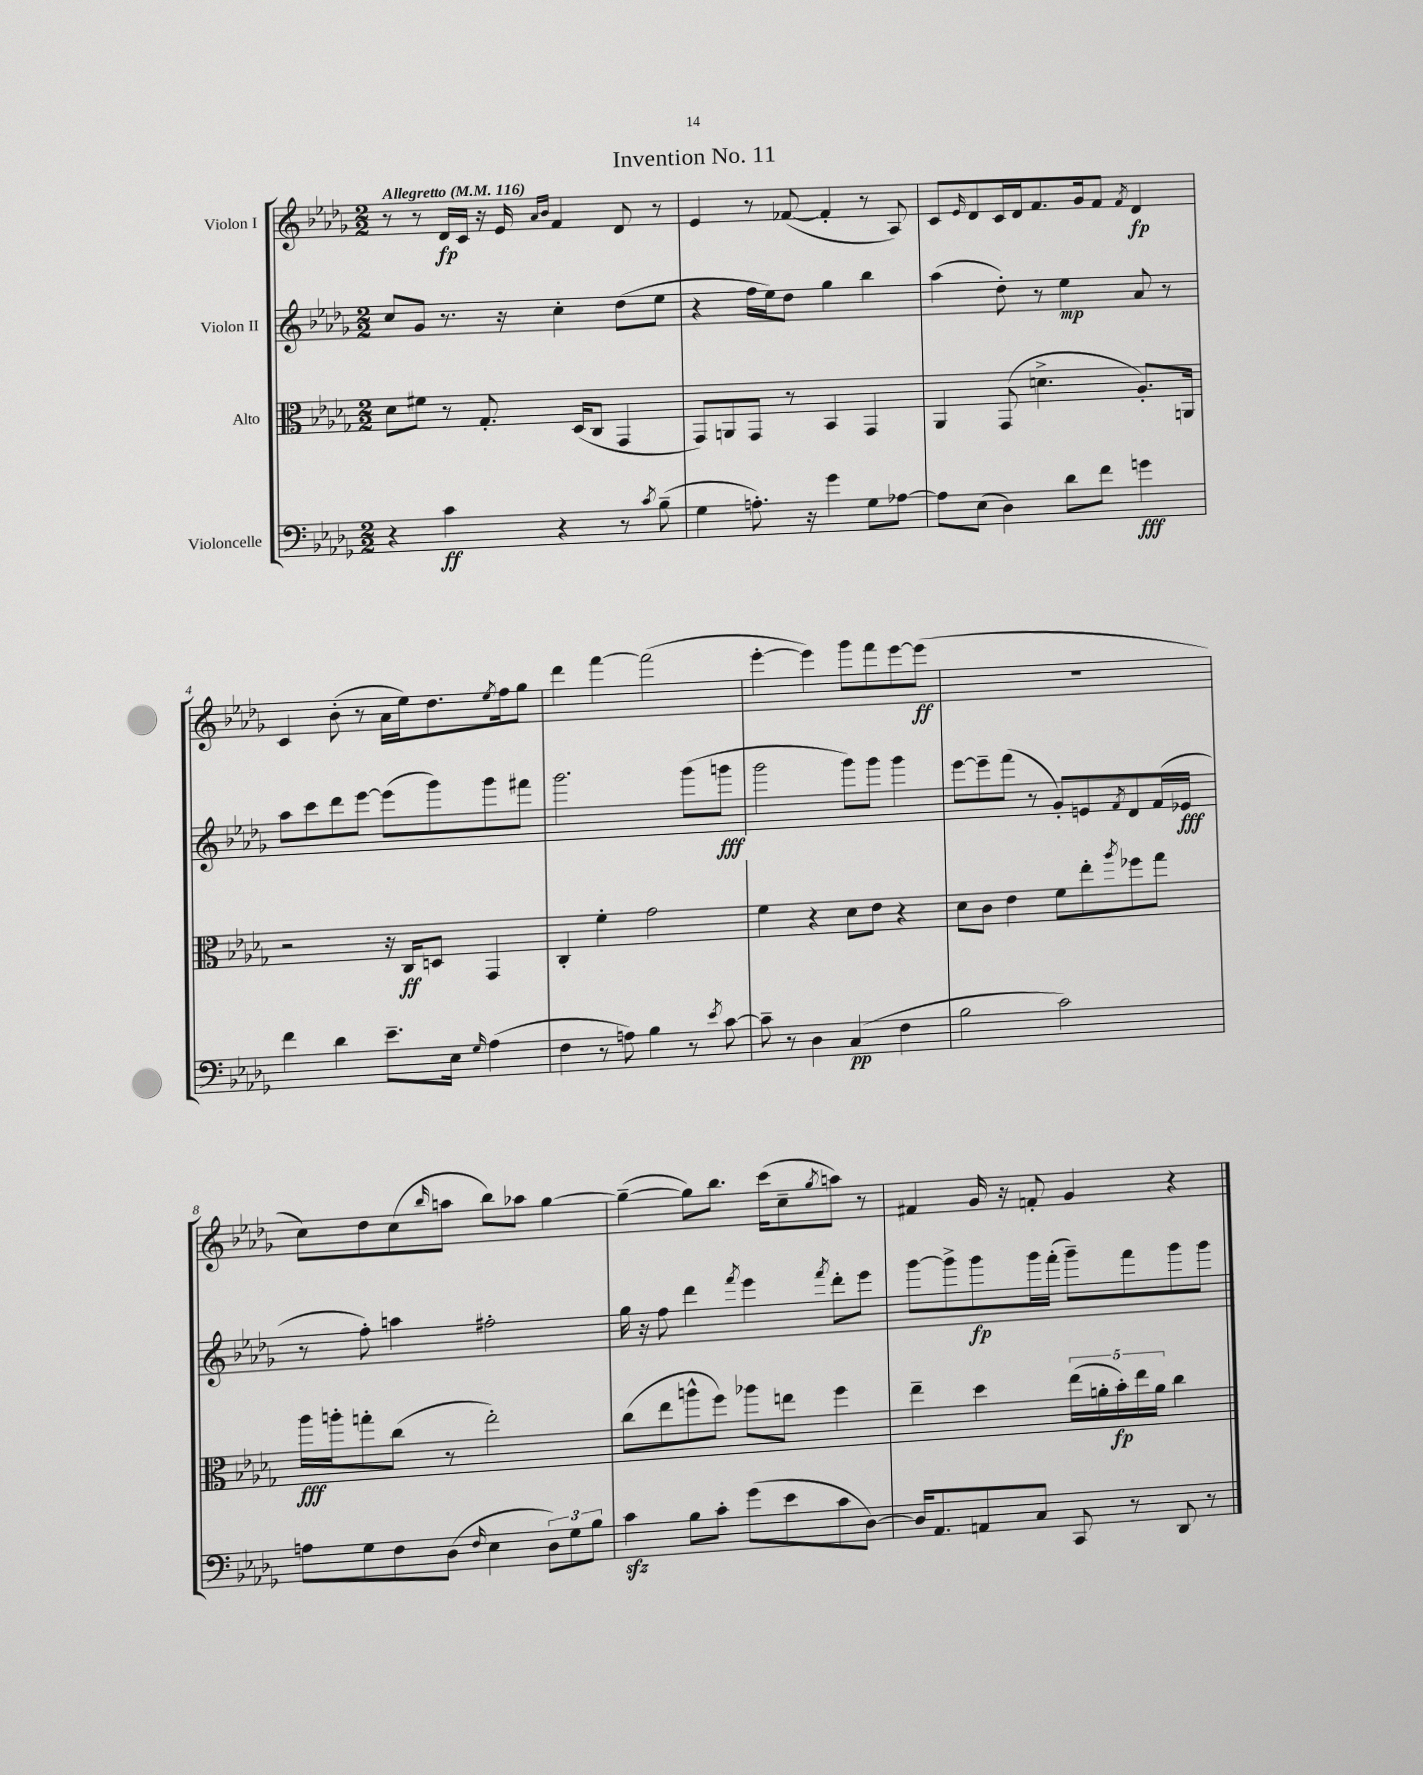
\header { title = "Invention No. 11" }
<<
\new StaffGroup <<
\new Staff = "s0" \with { instrumentName = "Violon I" } {
    \clef treble \key des \major \numericTimeSignature \time 2/2 \tempo "Allegretto" 4 = 116
    r8 r8 des'16\fp c'16 r16 ees'16 \grace { aes'16 bes'16 } f'4 des'8 r8 |
    ees'4 r8 fes'8~( fes'4-. r8 aes8) |
    c'8 \grace { ees'16 } des'8 c'16 des'16 f'8. ges'16 f'8 \acciaccatura { f'8 } des'4\fp |
    c'4 bes'8-.( r8 aes'16 ees''16) des''8. \acciaccatura { ees''8 } f''16 ges''8 |
    des'''4 f'''4~ f'''2( |
    ees'''4~-. ees'''4) ges'''8 f'''8 ees'''8~ ees'''8\ff( |
    R1 |
    c''8) des''8 c''8( \grace { bes''16 } a''8 bes''8) aes''8 ges''4~ |
    ges''4~--( ges''8) bes''8. c'''16( c''8-- \acciaccatura { ges''8 } a''8) r8 |
    fis'4 ges'16 r16 f'8-. ges'4 r4 \bar "|." |
}
\new Staff = "s1" \with { instrumentName = "Violon II" } {
    \clef treble \key des \major \numericTimeSignature \time 2/2
    c''8 ges'8 r8. r16 c''4-. des''8( ees''8 |
    r4 f''16 ees''16) des''8 ges''4 bes''4 |
    aes''4( des''8-.) r8 ees''4\mp aes'8 r8 |
    aes''8 c'''8 des'''8 ees'''8~ ees'''8( ges'''8) ges'''8 fis'''8 |
    ges'''2. ges'''8( g'''8\fff |
    ges'''2 ges'''8) ges'''8 ges'''4 |
    ees'''8~ ees'''8-- f'''8( r8 ges'8-.) e'8 \acciaccatura { f'8 } des'8 f'16( ees'16\fff |
    r8 f''8-.) a''4 fis''2-. |
    ges''16 r16 f''8 des'''4 \acciaccatura { f'''8 } ees'''4 \acciaccatura { f'''8 } des'''8-. ees'''8 |
    ges'''8~ ges'''8-> ges'''8\fp ges'''16 f'''16-.( ges'''8--) f'''8 ges'''8 ges'''8 \bar "|." |
}
\new Staff = "s2" \with { instrumentName = "Alto" } {
    \clef alto \key des \major \numericTimeSignature \time 2/2
    des'8 fis'8 r8 ges8.-. des16( c8 ges,4 |
    ges,8) a,8 ges,8 r8 bes,4 ges,4 |
    aes,4 ges,8( d'4.-> aes8.-.) a,16 |
    r2 r16 c16\ff d8 ges,4 |
    c4-. f'4-. ges'2 |
    f'4 r4 des'8 ees'8 r4 |
    des'8 c'8 ees'4 f'8 ees''8-. \acciaccatura { aes''8 } fes''8 ges''8 |
    aes''16\fff a''16-. g''8-. c''8( r8 ees''2-.) |
    c''8( ees''8 a''8-^ f''8) aes''8 e''8 f''4 |
    ees''4-- des''4 \tuplet 5/4 { ees''16( a'16-. bes'16-.\fp) ees''16 a'16 } c''4 \bar "|." |
}
\new Staff = "s3" \with { instrumentName = "Violoncelle" } {
    \clef bass \key des \major \numericTimeSignature \time 2/2
    r4 c'4\ff r4 r8 \acciaccatura { c'8 } bes8--( |
    ges4 a8.-.) r16 ges'4 ges8 aes8~ |
    aes8 ees8( des4) des'8 f'8 g'4\fff |
    f'4 des'4 ees'8.-- ees16 \grace { ges16 } aes4( |
    f4 r8 a8) bes4 r8 \acciaccatura { ees'8 } c'8~ |
    c'8-- r8 des4 c4\pp( f4 |
    bes2 c'2) |
    a8 ges8 f8 des8( \grace { f16 } ees4 \tuplet 3/2 { des8) ges8 bes8 } |
    c'4\sfz bes8 c'8-. ges'8( ees'8 c'8 des8~) |
    des16 aes,8. a,8 c8 c,8 r8 des,8 r8 \bar "|." |
}
>>
>>
